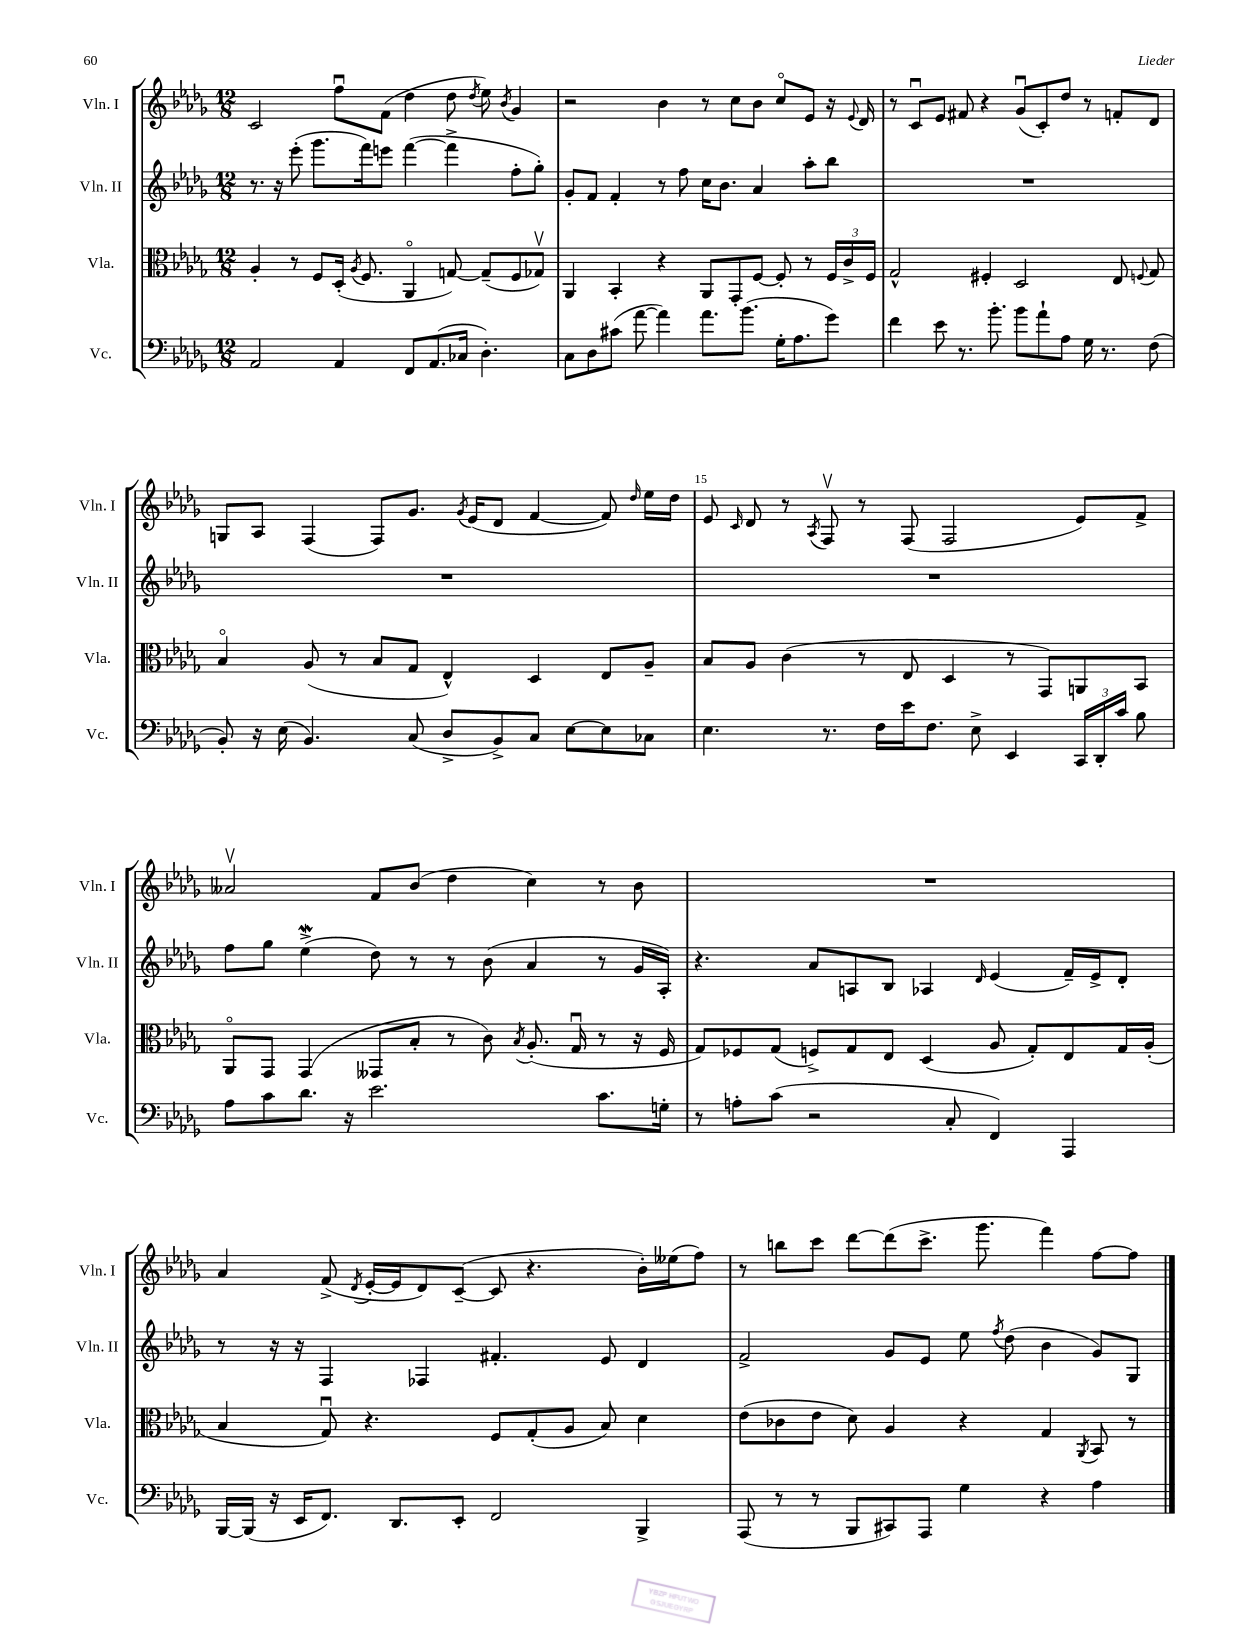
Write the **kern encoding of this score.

**kern	**kern	**kern	**kern
*staff4	*staff3	*staff2	*staff1
*clefF4	*clefC3	*clefG2	*clefG2
*k[b-e-a-d-g-]	*k[b-e-a-d-g-]	*k[b-e-a-d-g-]	*k[b-e-a-d-g-]
*M12/8	*M12/8	*M12/8	*M12/8
2AA-	4A-'	8.r	2c
.	.	16r	.
.	8r	(8eee-'	.
.	8F	8.ggg-	.
4AA-	(16D-'	.	8ffu
.	8qA-	.	.
.	8.F	16fff)	.
.	.	8eee	(8f
8FF	4AA-o	([4fff	4dd-
(8.AA-	.	.	.
.	[8G)	4fff^]	8dd-
16C-	.	.	.
.	.	.	8qdd-
4.D-')	(8G~]	.	8ee-)
.	.	.	8qb-
.	8F	8ff'	4g-
.	8G-v)	8gg-')	.
=	=	=	=
8C	4AA-	8g-'	2r
8D-	.	8f	.
(8c#	4BB-'	4f'	.
[8a-	.	.	.
4a-])	4r	8r	4b-
.	.	8ff	.
8.a-	8AA-	16cc	8r
.	.	8.b-	.
.	8GG-'	.	8cc
(8.b-	.	.	.
.	[8F	4a-	8b-
16G-'	8F']	.	8cco
8.A-	.	.	.
.	8r	8aa-'	8e-
8g-)	24F	8bb-	16r
.	24c^	.	.
.	.	.	8qqe-
.	.	.	16d-
.	24F	.	.
=	=	=	=
4f	2G-^^	1.r	8r
.	.	.	8cu
8e-	.	.	8e-
8.r	.	.	8f#
.	4F#'	.	4r
8.b-'	.	.	.
8b-	2D-	.	(8g-u
8a-`	.	.	8c')
8A-	.	.	8dd-
16G-	.	.	8r
8.r	.	.	.
.	8E-	.	8f'
.	8qqF	.	.
(8F	8G-	.	8d-
=	=	=	=
8BB-')	4B-o	1.r	8G
16r	.	.	8A-
(16E-	.	.	.
4.BB-)	(8A-	.	(4F
.	8r	.	.
.	8B-	.	8F)
(8C	8G-	.	8.g-
8D-^	4E-^^)	.	.
.	.	.	8qg-
.	.	.	(16e-
8BB-^)	.	.	8d-
8C	4D-	.	[4f
[8E-	.	.	.
8E-]	8E-	.	8f])
.	.	.	16qqdd-
8C-	8A-~	.	16ee-
.	.	.	16dd-
=	=	=	=
4.E-	8B-	1.r	8e-
.	.	.	16qqc
.	8A-	.	8d-
.	(4c	.	8r
.	.	.	8qA-
8.r	.	.	8Fv
.	8r	.	8r
16F	.	.	.
16e-	8E-	.	(8F
8.F	.	.	.
.	4D-	.	2F
8E-^	.	.	.
4EE-	8r	.	.
.	8GG-)	.	.
24CC	8AA	.	8e-)
24DD-'	.	.	.
24c	.	.	.
8B-	8BB-	.	8f^
=	=	=	=
8A-	8AA-o	8ff	2a--v
8c	8GG-	8gg-	.
8.d-	(4GG-	(4ee-^	.
16r	.	.	.
2.e-	8GG--	8dd-)	8f
.	8B-'	8r	(8b-
.	8r	8r	4dd-
.	8c)	(8b-	.
.	8qB-	.	.
.	(8.A-'	4a-	4cc)
.	16G-u	.	.
8.c	8r	8r	8r
.	16r	16g-	8b-
16G'	16F	16A-')	.
=	=	=	=
8r	8G-)	4.r	1.r
8A'	8F-	.	.
(8c	(8G-	.	.
2r	8F^)	8a-	.
.	8G-	8A	.
.	8E-	8B-	.
.	(4D-	4A-	.
8C'	.	.	.
.	.	16qqd-	.
4FF)	8A-	(4e-	.
.	8G-')	.	.
4AAA-	8E-	16f~)	.
.	.	16e-^	.
.	16G-	8d-'	.
.	(16A-'	.	.
=	=	=	=
[16BBB-	4B-	8r	4a-
(16BBB-]	.	.	.
16r	.	16r	.
16EE-	.	16r	.
8.FF)	8G-u)	4F	(8f^
.	.	.	8qd-
.	4.r	.	[16e-'
8.DD-	.	.	16e-]
.	.	4F-	8d-)
8EE-'	.	.	([8c~
2FF	8F	4.f#'	8c]
.	(8G-'	.	4.r
.	8A-	.	.
.	8B-)	8e-	.
4BBB-^	4d-	4d-	16b-')
.	.	.	(16ee--
.	.	.	8ff)
=	=	=	=
(8AAA-	(8e-	2f^	8r
8r	8c-	.	8bb
8r	8e-	.	8ccc
8BBB-	8d-)	.	[8ddd-
8CC#)	4A-	8g-	(8ddd-]
8AAA-	.	8e-	8.ccc^
4G-	4r	8ee-	.
.	.	.	8.ggg-
.	.	8qff	.
.	.	(8dd-	.
4r	4G-	4b-	4fff)
.	8qAA-	.	.
4A-	8BB-	8g-)	[8ff
.	8r	8G-	8ff]
==	==	==	==
*-	*-	*-	*-
